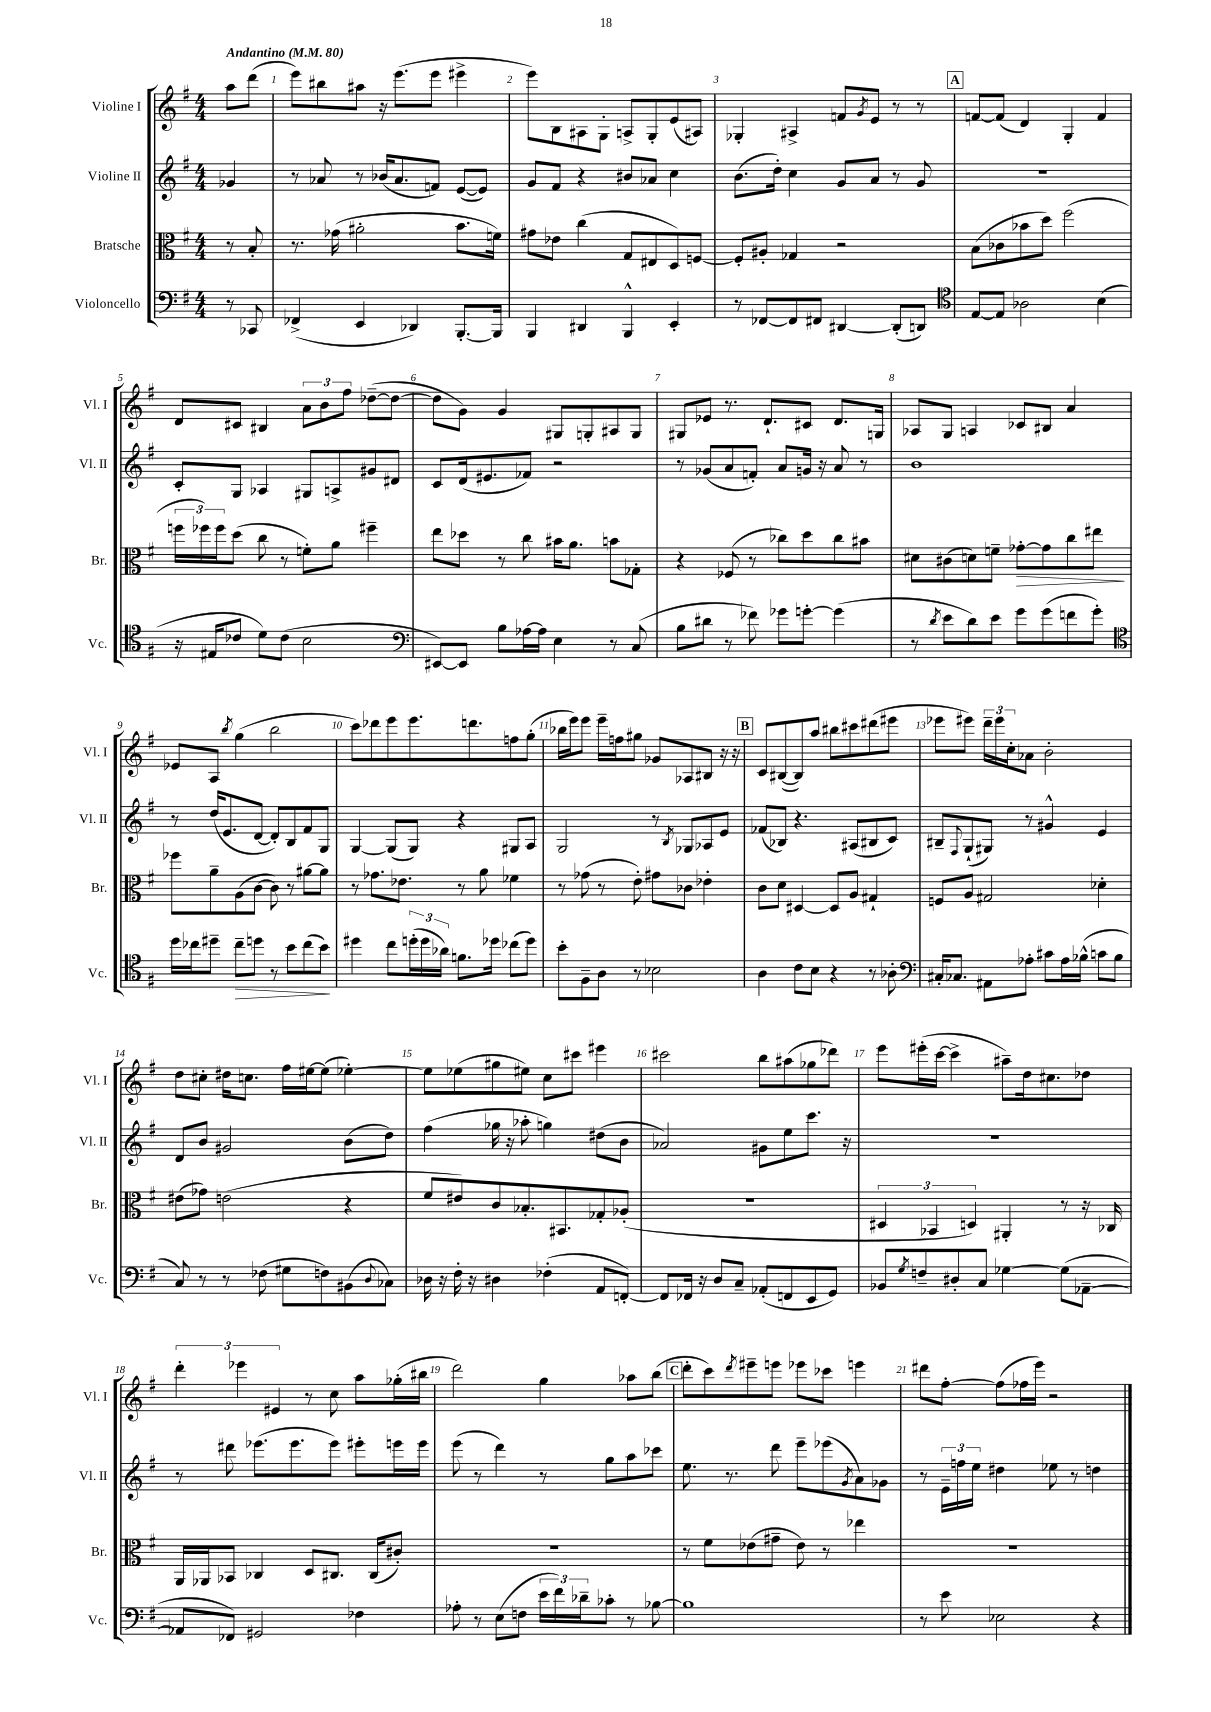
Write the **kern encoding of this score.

**kern	**dynam	**kern	**dynam	**kern	**kern
*part4	*part4	*part3	*part3	*part2	*part1
*staff4	*staff4	*staff3	*staff3	*staff2	*staff1
*I"Violoncello	*	*I"Bratsche	*	*I"Violine II	*I"Violine I
*I'Vc.	*	*I'Br.	*	*I'Vl. II	*I'Vl. I
*clefF4	*	*clefC3	*	*clefG2	*clefG2
*k[f#]	*	*k[f#]	*	*k[f#]	*k[f#]
*M4/4	*	*M4/4	*	*M4/4	*M4/4
*MM80	*	*MM80	*	*MM80	*MM80
=	=	=	=	=	=
!	!	!	!	!	!LO:TX:a:B:t=Andantino
8r	.	8r	.	4g-X/	8aa\L
8CC-X/	.	8B'/	.	.	(8ddd\J
=1	=1	=1	=1	=1	=1
(4FF-X^/	.	8.r	.	8r	8eee\L)
.	.	.	.	8a-X/	8bb#X\
.	.	(16g-X\	.	.	.
4EE/	.	2a#X'\	.	8r	8aa#X\J
.	.	.	.	(16b-X/KL	16r
.	.	.	.	8.a-/	(8.eee\L
4DD-X/)	.	.	.	.	.
.	.	.	.	8fn/J)	8eee\J
[8.BBB'/L	.	8.b\L	.	([8e/L	4eee#X^\
.	.	.	.	8e/J])	.
16BBB/Jk]	.	16fn\Jk)	.	.	.
=2	=2	=2	=2	=2	=2
4BBB/	.	8g#X\L	.	8g/L	8eee\L)
.	.	8e-X\J	.	8f#/J	8B\
4DD#X/	.	(4cc\	.	4r	8A#X\
.	.	.	.	.	8G'\J
4BBB^^/	.	8G/L	.	8b#X/L	8An^/L
.	.	8E#X/	.	8a-X/J	8G'/
4EE'/	.	8D/)	.	4cc\	(8e/
.	.	[8Fn/J	.	.	8A#X/J)
=3	=3	=3	=3	=3	=3
8r	.	8F'/L]	.	(8.b\L	4G-X'/
[8FF-X/L	.	8A#X'/J	.	.	.
.	.	.	.	16dd'\Jk)	.
8FF-/]	.	4G-X/	.	4cc\	4A#X^/
8FF#X/J	.	.	.	.	.
[4DD#X/	.	2r	.	8g/L	8fn/L
.	.	.	.	.	8qg/
.	.	.	.	8a/J	8e/J
(8DD#'/L]	.	.	.	8r	8r
8DDn/J)	.	.	.	8g/	8r
!!LO:REH:place=s1:t=A
=4	=4	=4	=4	=4	=4
*clefC4	*	*	*	*	*
[8E/L	.	(8B\L	.	1r	[8fn/L
8E/J]	.	8c-X\	.	.	(8f/J]
2A-X\	.	8b-X\	.	.	4d/)
.	.	8dd\J)	.	.	.
.	.	(2ff#\	.	.	4G'/
(4B\	.	.	.	.	4f/
!!LO:LB:g=z
=5	=5	=5	=5	=5	=5
16r	.	24ffn\LL	.	8c'/L	8d/L
.	.	24ff-X\)	.	.	.
16E#X/KL	.	.	.	.	.
.	.	24ff-\J	.	.	.
8c-X/J	.	(8dd\J	.	8G/J	8c#X/J
8d\L)	.	8cc\	.	4A-X/	4B#X/
(8c-\J	.	8r	.	.	.
2B\	.	8fn'\L)	.	8G#X/L	12a\L
.	.	.	.	.	12b\
.	.	8a\J	.	8An^/	.
.	.	.	.	.	12ff#\J
.	.	4ff#X~\	.	8g#X/	([8dd-X~\L
.	.	.	.	8d#X/J	8dd-\J_
=6	=6	=6	=6	=6	=6
*clefF4	*	*	*	*	*
[8EE#X/L)	.	8ee\L	.	8c/L	8dd-\L]
8EE#/J]	.	8dd-X\J	.	(16d/k	8g\J)
.	.	.	.	8.e#X/	.
8B\L	.	8r	.	.	4g/
[16A-X\L	.	8cc\	.	8f-X/J)	.
16A-\JJ]	.	.	.	.	.
4E\	.	16b#X\KL	.	2r	8G#X/L
.	.	8.a\J	.	.	.
.	.	.	.	.	8Gn'/
8r	.	8bn\L	.	.	8A#X/
(8C/	.	8G-X'\J	.	.	8G/J
=7	=7	=7	=7	=7	=7
8B\L	.	4r	.	8r	8G#X/L
8d#X\J	.	.	.	(8g-X/L	8e-X/J
8r	.	(8F-X/	.	8a/	8.r
8f-X\)	.	8r	.	8fn'/J)	.
.	.	.	.	.	8.d`/L
8g-X\L	.	8cc-X\L)	.	8a/L	.
[8gn'\J	.	8dd\	.	16gn/Jk	8c#X/J
.	.	.	.	16r	.
(4g\]	.	8cc-\	.	8a/	8.d/L
.	.	8b#X\J	.	8r	.
.	.	.	.	.	16Gn/Jk
=8	=8	=8	=8	=8	=8
8r	.	8d#X\L	.	1b	8A-X/L
8qd/	.	.	.	.	.
8e\L	.	(8c#X\	.	.	8G/J
8d\)	.	8dn\)	.	.	4An/
8e\J	.	8fn~\J	.	.	.
!	!	!	!LO:HP:b	!	!
8g\L	.	[8g-X'\L	>	.	8c-X/L
(8g\	.	8g-\]	.	.	8B#X/J
8fn\	.	8cc\	.	.	4a/
8g'\J)	.	8ee#X\J	.	.	.
.	.	.	]	.	.
!!LO:LB:g=z
=9	=9	=9	=9	=9	=9
*clefC4	*	*	*	*	*
16dd\LL	.	8ff-X\L	.	8r	8e-X/L
16cc-X\J	.	.	.	.	.
8dd#X~\J	.	8a~\	.	(16dd/KL	8A/J
.	.	.	.	8.e/	.
.	.	.	.	.	8qbb/
!	!LO:HP:b	!	!	!	!
8cc-~\L	>	(8A\	.	.	(4gg\
8ddn\J	.	[8c\J	.	[8d/J	.
8r	.	8c\])	.	8d'/L])	2bb\
8b\L	.	8r	.	8B/	.
(8cc-\	.	[8a#X\L	.	8f#/	.
8b\J)	.	8a#\J]	.	8G/J	.
.	]	.	.	.	.
=10	=10	=10	=10	=10	=10
4dd#X\	.	8r	.	[4G/	8ccc\L)
.	.	8.g-X\L	.	.	8ddd-X\
8cc\L	.	.	.	(8G/L]	8eee\
.	.	8.e-X\J	.	.	.
(24ddn'\L	.	.	.	8G/J)	8.eee\
24dd\	.	.	.	.	.
24a-X\JJ)	.	.	.	.	.
8.fn\L	.	8r	.	4r	.
.	.	.	.	.	8.dddn\
.	.	8a\	.	.	.
16dd-X\Jk	.	.	.	.	.
(8cc-X\L	.	4f-X\	.	8G#X/L	8ffn\
8dd-\J)	.	.	.	8A/J	(8gg'\J
=11	=11	=11	=11	=11	=11
8b'\L	.	8r	.	2G/	16bb-X\LL
.	.	.	.	.	16eee\J)
8F#~\	.	(8g-X\	.	.	8eee\J
8A\J	.	8r	.	.	16eee~\LL
.	.	.	.	.	16ffn\J
8r	.	8e'\)	.	.	8gg#X\J
2B-X\	.	8g#X\L	.	8r	8g-X/L
.	.	.	.	8qB/	.
.	.	8c-X\J	.	8G-X/L	8A-X/
.	.	4e-X'\	.	8A-X/	8B#X/J
.	.	.	.	8e/J	16r
.	.	.	.	.	16r
!!LO:REH:place=s1:t=B
=12	=12	=12	=12	=12	=12
4A\	.	8c\L	.	(8f-X/L	8c/L
.	.	8d\J	.	8B-X/J)	([8B#X/
8c\L	.	[4D#X/	.	4.r	8B#/])
8B\J	.	.	.	.	8aa/J
4r	.	8D#/L]	.	.	8bb#X\L
.	.	8A/J	.	(8A#X/L	8ccc#X\
8r	.	4G#X`/	.	8B#X/	(8ddd#X\
8A-X'\	.	.	.	8c/J)	8eee#X\J
=13	=13	=13	=13	=13	=13
*clefF4	*	*	*	*	*
16C#X'/KL	.	8Fn/L	.	8B#X~/L	8eee-X\L
8.C-X/J	.	.	.	.	.
.	.	.	.	8qqF#/	.
.	.	8A/J	.	(8G`/	8eee#X\J)
8AA#X\L	.	2G#X/	.	8G#X/J)	24ddd~\LL
.	.	.	.	.	24eee#\
.	.	.	.	.	24cc'\J
8A-X'\J	.	.	.	8r	8a-X\J
8c#X\L	.	.	.	4g#X^^/	2b'\
16A-\L	.	.	.	.	.
(16B-X^^\JJ	.	.	.	.	.
8cn\L	.	4d-X'\	.	4e/	.
8B-\J	.	.	.	.	.
!!LO:LB:g=z
=14	=14	=14	=14	=14	=14
8C/)	.	(8e#X\L	.	8d/L	8dd\L
8r	.	8g-X\J)	.	8b/J	8cc#X'\J
8r	.	(2en\	.	2g#X/	16dd#X\KL
.	.	.	.	.	8.ccn\J
(8F-X\	.	.	.	.	.
8G#X\L	.	.	.	.	16ff#\LL
.	.	.	.	.	[16ee#X\J
8Fn\)	.	.	.	.	(8ee#\J]
(8BB#X\	.	4r	.	(8b\L	[4ee-X'\)
8qqD/	.	.	.	.	.
8C-X\J)	.	.	.	8dd\J)	.
=15	=15	=15	=15	=15	=15
16D-X\	.	8f#/L	.	(4ff#\	8ee-\L]
16r	.	.	.	.	.
16F#'\	.	8e#X/)	.	.	(8ee-X\
16r	.	.	.	.	.
4D#X\	.	8c/	.	16gg-X\	8gg#X\
.	.	.	.	16r	.
.	.	8.B-X'/	.	8aa-X'\	8ee#X\J)
(4F-X'\	.	.	.	4ggn\)	8cc\L
.	.	8.BB#X/	.	.	.
.	.	.	.	.	8ccc#X\J
8AA/L	.	8G-X'/	.	(8dd#X\L	4eee#X\
[8FFn'/J)	.	(8A-X'/J	.	8b\J	.
=16	=16	=16	=16	=16	=16
8FF/L]	.	1r	.	2a-X/)	2ccc#X\
16FF-X/Jk	.	.	.	.	.
16r	.	.	.	.	.
8D/L	.	.	.	.	.
8C~/J	.	.	.	.	.
(8AA-X'/L	.	.	.	8g#X\L	8bb\L
8FFn/	.	.	.	8ee\	(8aa#X\
8EE/	.	.	.	8.ccc\J	8gg-X\
8GG/J)	.	.	.	.	8ddd-X\J)
.	.	.	.	16r	.
=17	=17	=17	=17	=17	=17
8BB-X/L	.	6D#X/	.	1r	8eee\L
8qG/	.	.	.	.	.
8Fn~/	.	.	.	.	(16eee#X'\L
.	.	6BB-X/	.	.	.
.	.	.	.	.	[16ccc\JJ
8D#X'/	.	.	.	.	4ccc^\]
.	.	6Dn/)	.	.	.
8C/J	.	.	.	.	.
[4G-X\	.	4AA#X'/	.	.	8aa#X~\L)
.	.	.	.	.	16dd\k
.	.	.	.	.	8.cc#X\
(8G-\L]	.	8r	.	.	.
[8AA-X~\J	.	16r	.	.	8dd-X\J
.	.	16C-X/	.	.	.
!!LO:LB:g=z
=18	=18	=18	=18	=18	=18
8AA-X/L]	.	16AA/LL	.	8r	6ddd'\
.	.	16AA-X/J	.	.	.
8FF-X/J)	.	8BB-X/J	.	8ddd#X\	.
.	.	.	.	.	6eee-X\
2GG#X/	.	4C-X/	.	(8.eee-X\L	.
.	.	.	.	.	6e#X/
.	.	.	.	8.eee-\	.
.	.	8D/L	.	.	8r
.	.	8.C#X/J	.	8eee-\J)	8cc\
4F-X\	.	.	.	8eee#X'\L	8aa\L
.	.	(16C#/KL	.	.	.
.	.	8c#X'/J)	.	16eeen\L	(16gg-X'\L
.	.	.	.	16eee\JJ	16bb#X\JJ
=19	=19	=19	=19	=19	=19
8A-X'\	.	1r	.	(8eee\	2ddd\)
8r	.	.	.	8r	.
(8E\L	.	.	.	4ddd\)	.
8Fn\J	.	.	.	.	.
24e\LL	.	.	.	8r	4gg\
24f#\)	.	.	.	.	.
24d-X~\J	.	.	.	.	.
8c-X'\J	.	.	.	8gg\L	.
8r	.	.	.	8aa\	8aa-X\L
[8B-X\	.	.	.	8ccc-X\J	(8bb\J
!!LO:REH:place=s1:t=C
=20	=20	=20	=20	=20	=20
1B-]	.	8r	.	8.ee\	8ddd'\L
.	.	8f#\L	.	.	8ccc\)
.	.	.	.	8.r	.
.	.	.	.	.	8qddd/
.	.	(8e-X\	.	.	8eee#X~\
.	.	8g#X~\J	.	8ddd\	8eeen\J
.	.	8e-\)	.	8eee~\L	8eee-X\L
.	.	8r	.	(8eee-X\	8ccc-X\J
.	.	.	.	8qg/	.
.	.	4ee-X\	.	8a\)	4eeen\
.	.	.	.	8g-X\J	.
=21	=21	=21	=21	=21	=21
8r	.	1r	.	8r	8ddd#X\L
8e\	.	.	.	24e~\LL	[8ff#'\J
.	.	.	.	24ffn\	.
.	.	.	.	24ee\JJ	.
2E-X\	.	.	.	4dd#X\	(8ff#\L]
.	.	.	.	.	16ff-X\L
.	.	.	.	.	16eee\JJ)
.	.	.	.	8ee-X\	2r
.	.	.	.	8r	.
4r	.	.	.	4ddn\	.
==	==	==	==	==	==
*-	*-	*-	*-	*-	*-
